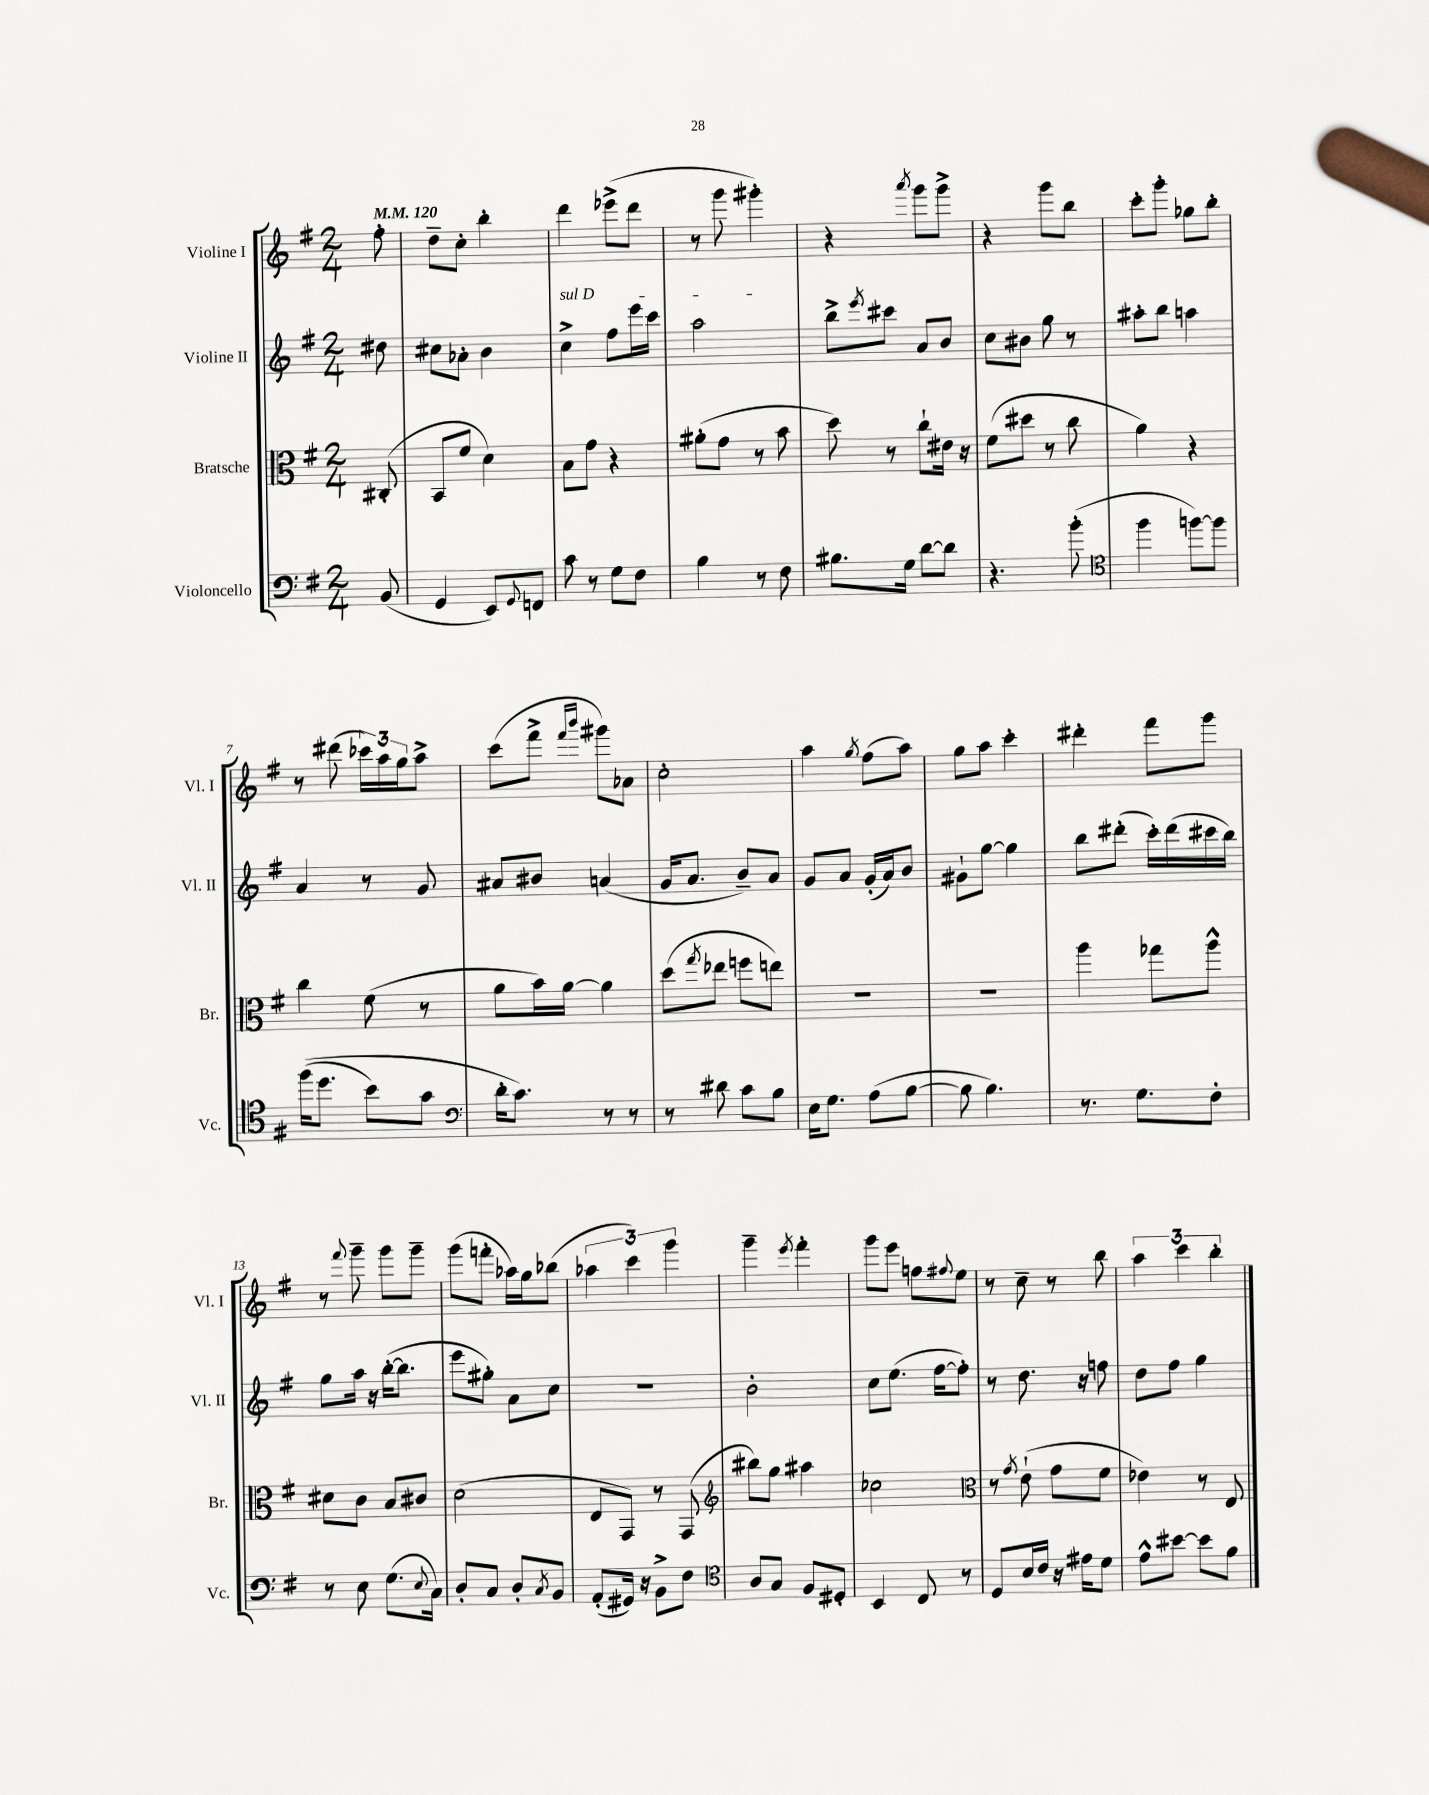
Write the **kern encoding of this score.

**kern	**kern	**kern	**kern
*staff4	*staff3	*staff2	*staff1
*clefF4	*clefC3	*clefG2	*clefG2
*k[f#]	*k[f#]	*k[f#]	*k[f#]
*M2/4	*M2/4	*M2/4	*M2/4
*MM120	*MM120	*MM120	*MM120
(8BB/	(8C#'/	8dd#\	8ff#'\
=	=	=	=
4GG/	8BB/L	8cc#\L	8dd~\L
.	8f#/J	8a-'\J	8cc'\J
8EE/L)	4d\)	4b\	4bb'\
8qqGG/	.	.	.
8FF/J	.	.	.
=	=	=	=
8c\	8B\L	4cc^\	4ddd\
8r	8g\J	.	.
8G\L	4r	8ff#\L	(8eee-^\L
8F#\J	.	16eee\L	8ddd\J
.	.	16ccc\JJ	.
=	=	=	=
4B\	(8a#'\L	2aa\	8r
.	8g\J	.	8ggg\
8r	8r	.	4ggg#'\)
8F#\	8b\	.	.
=	=	=	=
8.B#\L	8dd\)	8bb^\L	4r
.	.	8qeee/	.
.	8r	8ccc#\J	.
16G\Jk	.	.	.
.	.	.	8qaaa/
[8d\L	8cc`\L	8a/L	8ggg\L
8d\]J	16e#\Jk	8b/J	8ggg^\J
.	16r	.	.
=	=	=	=
4.r	(8f#\L	8cc\L	4r
.	8dd#\J	8b#\J	.
.	8r	8gg\	8ggg\L
(8b'\	8cc\	8r	8bb\J
=	=	=	=
*clefC4	*	*	*
4ff#\	4a\)	8aa#'\L	8ccc'\L
.	.	8bb\J	8ggg'\J
[8ff\L)	4r	4aa\	8gg-\L
8ff\]J	.	.	8bb'\J
=	=	=	=
&((16ff#\LK	4cc\	4a/	8r
8.dd\J	.	.	.
.	.	.	(8ddd#\
8b\L)	(8f#\	8r	24ccc-\LL)
.	.	.	24aa\
.	.	.	24gg\J
8g\J	8r	8g/	8aa^\J
=	=	=	=
*clefF4	*	*	*
16d'\LK	8a\L	8a#/L	(8ccc\L
8.c\J&)	.	.	.
.	16b\L)	8b#/J	8fff#^\J
.	[16a\JJ	.	.
.	.	.	16qqfff#/LL
.	.	.	16qqbbb/JJ
8r	4a\]	(4a/	8ggg#\L)
8r	.	.	8a-\J
=	=	=	=
8r	(8dd\L	16g/LK	2cc'\
.	.	8.a/J	.
.	8qgg/	.	.
8d#\	8ee-\J	.	.
8c\L	8ff\L	8b~/L)	.
8B\J	8ee\J)	8a/J	.
=	=	=	=
16E\LK	2r	8g/L	4aa\
8.G\J	.	.	.
.	.	8a/J	.
.	.	.	8qgg/
(8A\L	.	(16g'/LL	(8ff#\L
.	.	16a/J)	.
[8B\J	.	8b/J	8aa\J)
=	=	=	=
8B\]	2r	8g#`\L	8gg\L
4.B\)	.	[8gg\J	8aa\J
.	.	4gg\]	4ccc'\
=	=	=	=
8.r	4aa\	8bb\L	4ddd#'\
.	.	(8ddd#'\J	.
8.G\L	.	.	.
.	8gg-\L	16ccc'\LL)	8fff#\L
.	.	(16ddd#\	.
8F#'\J	8aa^^\J	16ccc#\	8ggg\J
.	.	16bb\JJ)	.
=	=	=	=
8r	8d#\L	8gg\L	8r
.	.	.	8qqfff#/
8E\	8c\J	16aa\Jk	8ggg~\
.	.	16r	.
(8.G\L	8B/L	([16bb'\LK	8ggg\L
.	.	8.bb\]J	.
.	8c#/J	.	8ggg~\J
8qqE/	.	.	.
16C\Jk)	.	.	.
=	=	=	=
8D'/L	(2d\	8eee\L	(8ggg\L
8C/J	.	8gg#'\J)	8fff'\J
8D'/L	.	8a\L	16aa-\LL)
.	.	.	16gg\J
8qC/	.	.	.
8BB/J	.	8cc\J	(8bb-\J
=	=	=	=
(8AA'/L	8E/L	2r	6aa-\
16GG#/Jk)	8GG/J)	.	.
.	.	.	6ccc\)
16r	.	.	.
8BB^\L	8r	.	.
.	.	.	6ggg\
8F#\J	(8GG/	.	.
=	=	=	=
*clefC4	*clefG2	*	*
8A/L	8bb#\L)	2b'\	4ggg~\
8G/J	8gg\J	.	.
.	.	.	8qeee/
8F#/L	4aa#\	.	4fff#'\
8D#'/J	.	.	.
=	=	=	=
4BB/	2cc-\	8cc\L	8ggg\L
.	.	(8.ee\J	8eee\J
8C/	.	.	8ff\L
.	.	[16ff#\LK	.
.	.	.	8qqff#/
8r	.	8ff#'\]J)	8ee\J
=	=	=	=
*	*clefC3	*	*
8D/L	8r	8r	8r
.	8qg/	.	.
16B/L	(8e`\	8.dd\	8cc~\
16c/JJ	.	.	.
16r	8g\L	.	8r
16e#\LK	.	16r	.
8d\J	8f#\J	8ff\	8bb\
=	=	=	=
8e^^\L	4e-\)	8dd\L	6aa\
[8b#\J	.	8ff#\J	.
.	.	.	6ccc\
8b#\]L	8r	4gg\	.
.	.	.	6bb'\
8f#\J	8E/	.	.
==	==	==	==
*-	*-	*-	*-
